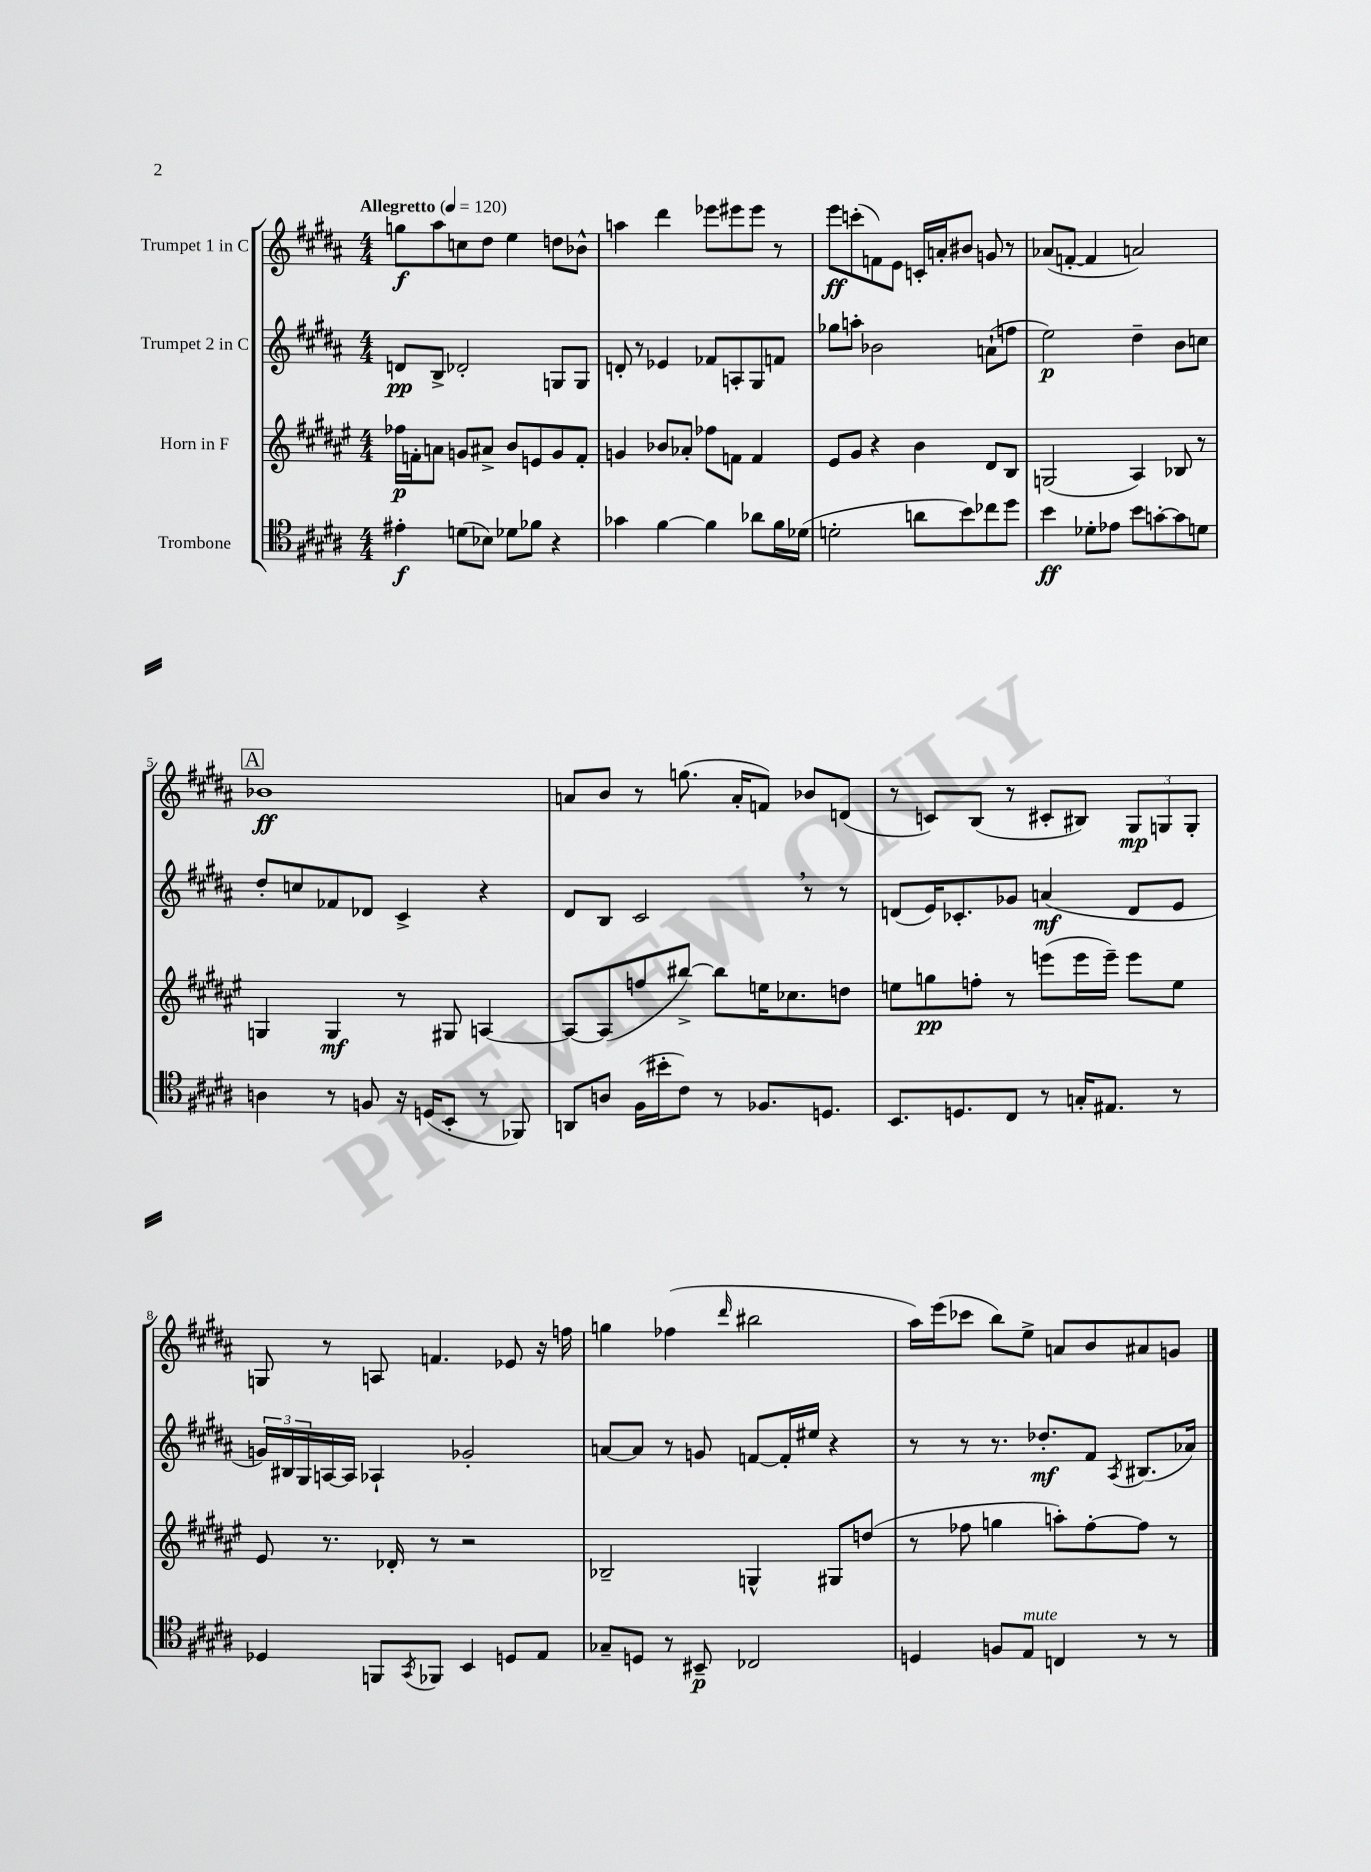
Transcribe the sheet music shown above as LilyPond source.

<<
\new StaffGroup <<
\new Staff = "s0" \with { instrumentName = "Trumpet 1 in C" } {
    \clef treble \key b \major \numericTimeSignature \time 4/4 \tempo "Allegretto" 4 = 120
    g''8\f ais''8 c''8 dis''8 e''4 d''8 bes'8-^ |
    a''4 dis'''4 ees'''8 eis'''8 eis'''8 r8 |
    e'''8\ff c'''8-.( f'8) e'8 c'16-. a'16-. bis'8 g'8 r8 |
    aes'8( f'8~-. f'4 a'2) |
    \mark \markup { \box "A" } bes'1\ff |
    a'8 b'8 r8 g''8.( a'16-. f'8) bes'8 d'8( |
    r8 c'8) b8( r8 cis'8-. bis8) \tuplet 3/2 { gis8\mp g8 g8-. } |
    g8 r8 a8 f'4. ees'8 r16 f''16 |
    g''4 fes''4( \grace { dis'''16 } bis''2 |
    ais''16) e'''16( ces'''8 b''8) e''8-> a'8 b'8 ais'8 g'8 \bar "|." |
}
\new Staff = "s1" \with { instrumentName = "Trumpet 2 in C" } {
    \clef treble \key b \major \numericTimeSignature \time 4/4
    d'8\pp b8-> des'2-. g8 g8 |
    d'8-. r8 ees'4 fes'8 a8-. gis8 f'8 |
    ges''8 a''8-. bes'2 a'8-!( f''8 |
    e''2\p) dis''4-- b'8 c''8 |
    \mark \markup { \box "A" } dis''8-. c''8 fes'8 des'8 cis'4-> r4 |
    dis'8 b8 cis'2 \breathe r8 r8 |
    d'8( e'16) ces'8.-. ges'8 a'4\mf( d'8 e'8 |
    \tuplet 3/2 { g'16) bis16 gis16 } a16~ a16 aes4-! ges'2-. |
    a'8~ a'8 r8 g'8 f'8~ f'16-. eis''16 r4 |
    r8 r8 r8. des''8.-.\mf fis'8 \acciaccatura { ais8 } bis8.( aes'16) \bar "|." |
}
\new Staff = "s2" \with { instrumentName = "Horn in F" } {
    \clef treble \key fis \major \numericTimeSignature \time 4/4
    fes''16\p f'16-. a'8 g'8 ais'8-> b'8 e'8 g'8 f'8-. |
    g'4 bes'8 aes'8-. fes''8 f'8 f'4 |
    eis'8 gis'8 r4 b'4 dis'8 b8 |
    g2( ais4) bes8 r8 |
    \mark \markup { \box "A" } g4 g4\mf r8 gis8 a4~ |
    a8~ a8( f''8 bis''8~->) bis''8 e''16 ces''8. d''8 |
    e''8 g''8\pp f''8-. r8 e'''8( e'''16 e'''16--) e'''8 e''8 |
    eis'8 r8. des'16-. r8 r2 |
    bes2-- g4-^ gis8 d''8( |
    r8 fes''8 g''4 a''8-.) fes''8~-. fes''8 r8 \bar "|." |
}
\new Staff = "s3" \with { instrumentName = "Trombone" } {
    \clef tenor \key b \major \numericTimeSignature \time 4/4
    eis'4-.\f d'8( bes8) des'8 fes'8 r4 |
    ges'4 fis'4~ fis'4 aes'8 fis'16 des'16( |
    d'2-. a'8 b'8) ces''8 dis''8 |
    b'4\ff des'8-. ees'8 b'8 g'8~-. g'8 d'8 |
    \mark \markup { \box "A" } a4 r8 f8 r16 d16( b,8-. r8 fes,8) |
    a,8 a8 fis16( bis'16-. cis'8) r8 fes8. d8. |
    b,8. d8. cis8 r8 g16-. eis8. r8 |
    des4 f,8 \acciaccatura { gis,8 } fes,8 b,4 d8 e8 |
    ges8-- d8 r8 bis,8--\p ces2 |
    d4 f8 e8^\markup { \italic "mute" } c4 r8 r8 \bar "|." |
}
>>
>>
